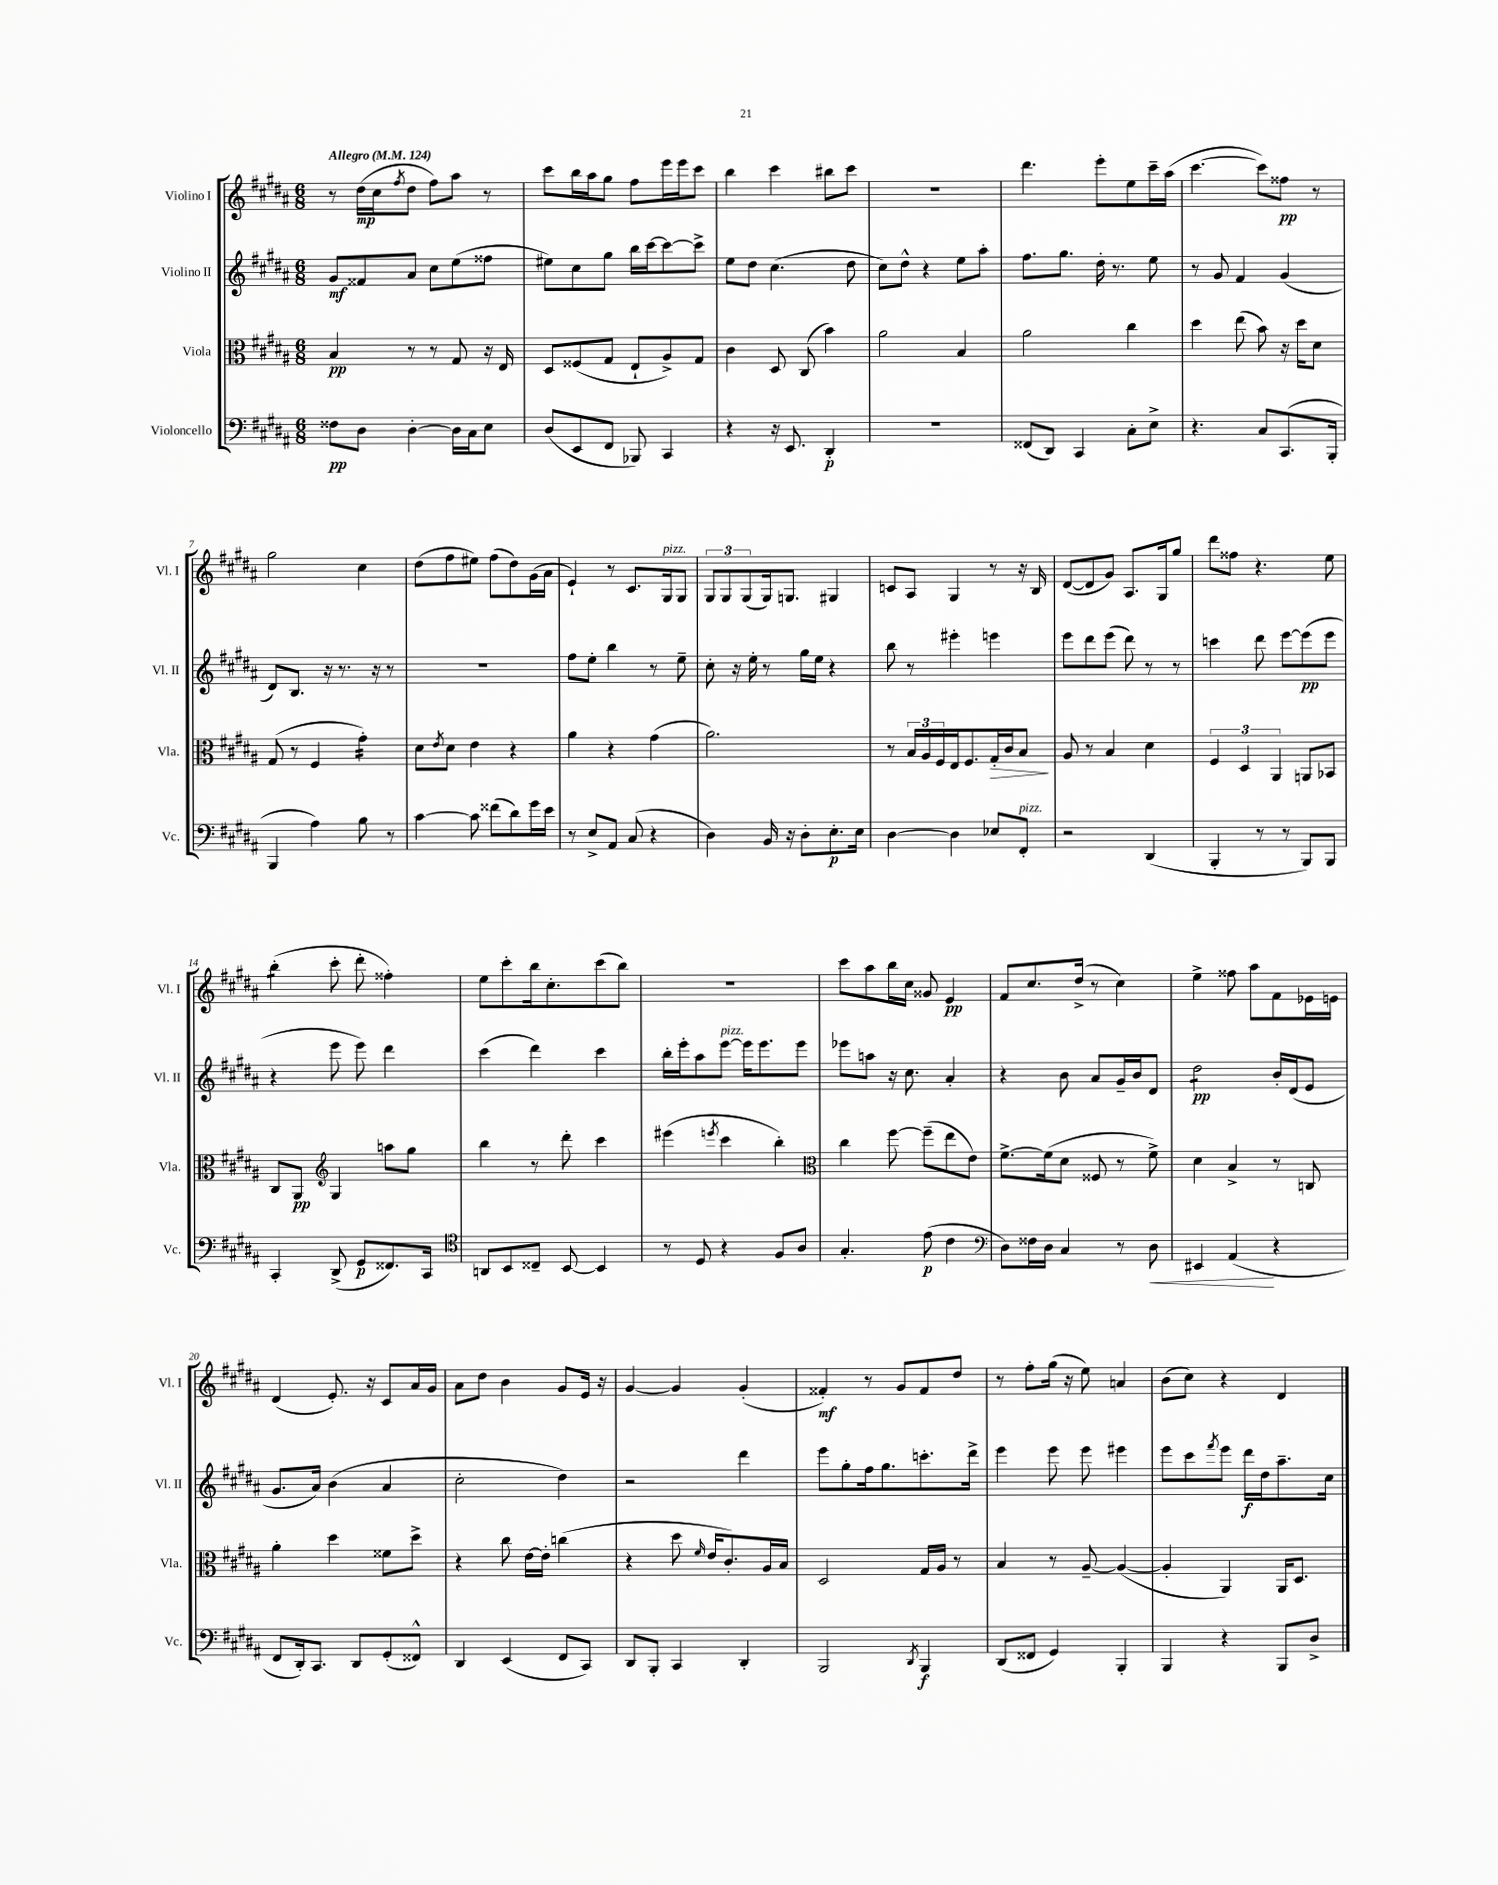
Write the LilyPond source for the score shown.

<<
\new StaffGroup <<
\new Staff = "s0" \with { instrumentName = "Violino I" shortInstrumentName = "Vl. I" } {
    \clef treble \key b \major \numericTimeSignature \time 6/8 \tempo "Allegro" 4 = 124
    r8 dis''16\mp( cis''16 \acciaccatura { fis''8 } dis''8 fis''8) ais''8 r8 |
    cis'''8 b''16 ais''16 gis''8 fis''8 e'''16 e'''16 cis'''8 |
    b''4 cis'''4 bis''8 cis'''8 |
    R2. |
    dis'''4. e'''8-. e''8 cis'''16-- ais''16( |
    cis'''4.~ cis'''8) fisis''8\pp r8 |
    gis''2 cis''4 |
    dis''8( fis''8 eis''8) fis''8( dis''8) gis'16( ais'16 |
    e'4-!) r8 cis'8. gis16^\markup { \italic "pizz." } gis8 |
    \tuplet 3/2 { gis8 gis8 gis8( } gis16) g8. gis4 |
    c'8 ais8 gis4 r8 r16 b16 |
    dis'8~( dis'8 gis'8) ais8. gis16 gis''8 |
    dis'''8 fisis''8 r4. e''8 |
    b''4:8-.( cis'''8-. dis'''8-. fisis''4-.) |
    e''8 cis'''8-. b''16 cis''8.-. cis'''8( b''8) |
    R2. |
    cis'''8 ais''8 b''16 cis''16 gisis'8 e'4\pp |
    fis'8 cis''8. dis''16->( r8 cis''4) |
    e''4-> fisis''8 ais''8 fis'8 ees'16 e'16 |
    dis'4( e'8.-.) r16 cis'8 ais'16 gis'16 |
    ais'8 dis''8 b'4 gis'8 e'16 r16 |
    gis'4~ gis'4 gis'4-.( |
    fisis'4-.\mf) r8 gis'8 fisis'8 dis''8 |
    r8 fis''8-. gis''16( r16 e''8) a'4 |
    b'8( cis''8) r4 dis'4 \bar "|." |
}
\new Staff = "s1" \with { instrumentName = "Violino II" shortInstrumentName = "Vl. II" } {
    \clef treble \key b \major \numericTimeSignature \time 6/8
    gis'8\mf fisis'8 ais'8 cis''8 e''8( fisis''8 |
    eis''8) cis''8 gis''8 b''16 cis'''16~ cis'''8~ cis'''8-> |
    e''8 dis''8 cis''4.( dis''8 |
    cis''8) dis''8-^ r4 e''8 ais''8-. |
    fis''8. gis''8. dis''16-. r8. e''8 |
    r8 gis'8 fis'4 gis'4( |
    dis'8) b8. r16 r8. r16 r8 |
    R2. |
    fis''8 e''8-. b''4 r8 e''8-- |
    cis''8-. r16 e''16-. r8 gis''16 e''16 r4 |
    b''8 r8 eis'''4-. e'''4 |
    e'''8 dis'''8 e'''8( dis'''8) r8 r8 |
    c'''4 dis'''8 e'''8~ e'''8\pp( e'''8 |
    r4 e'''8 e'''8) dis'''4 |
    cis'''4( dis'''4) cis'''4 |
    b''16-. e'''16-. ais''8 e'''8~^\markup { \italic "pizz." } e'''16 e'''8. e'''8 |
    ees'''8 a''8 r16 cis''8. ais'4-. |
    r4 b'8 ais'8 gis'16-- b'16 dis'8 |
    dis''2:8\pp b'16-. dis'16( e'8 |
    gis'8. ais'16) b'4( ais'4 |
    cis''2-. dis''4) |
    r2 dis'''4 |
    e'''8 gis''8-. fis''16 gis''8. c'''8.-. dis'''16-> |
    e'''4 e'''8 e'''8 eis'''4 |
    e'''8 cis'''8 \acciaccatura { fis'''8 } e'''8 dis'''16\f dis''16 ais''8.-- cis''16 \bar "|." |
}
\new Staff = "s2" \with { instrumentName = "Viola" shortInstrumentName = "Vla." } {
    \clef alto \key b \major \numericTimeSignature \time 6/8
    b4\pp r8 r8 gis8 r16 e16 |
    dis8 fisis8( gis8 e8-! ais8->) gis8 |
    cis'4 dis8 cis8( b'4) |
    ais'2 b4 |
    ais'2 cis''4 |
    dis''4 e''8( b'8) r16 dis''16 dis'8 |
    gis8( r8 fis4 gis'4:16-.) |
    dis'8 \acciaccatura { e'8 } dis'8 e'4 r4 |
    ais'4 r4 gis'4( |
    ais'2.) |
    r8 \tuplet 3/2 { b16 ais16 fis16 } e16 fis8. gis16-.\> cis'16 b8\! |
    ais8 r8 b4 dis'4 |
    \tuplet 3/2 { fis4 dis4 ais,4 } a,8 bes,8 |
    cis8 ais,8\pp \clef treble gis4 a''8 gis''8 |
    b''4 r8 dis'''8-. cis'''4 |
    eis'''4( \acciaccatura { e'''8 } cis'''4 b''4-.) |
    \clef alto cis''4 fis''8~ fis''8--( e''8 e'8) |
    fis'8.~-> fis'16( dis'8 fisis8 r8 fis'8->) |
    dis'4 b4-> r8 c8 |
    ais'4-. dis''4 fisis'8 dis''8-> |
    r4 cis''8 e'16~ e'16-. c''4( |
    r4 dis''8 \grace { fis'16 } e'16 cis'8.-.) ais16 b16 |
    dis2 gis16 ais16 r8 |
    b4 r8 ais8~-- ais4~( |
    ais4-. ais,4) ais,16 dis8. \bar "|." |
}
\new Staff = "s3" \with { instrumentName = "Violoncello" shortInstrumentName = "Vc." } {
    \clef bass \key b \major \numericTimeSignature \time 6/8
    fisis8\pp dis8 dis4~-. dis16 cis16 e8 |
    dis8( e,8 fis,8 bes,,8) cis,4 |
    r4 r16 e,8. dis,4-.\p |
    R2. |
    fisis,8( dis,8) cis,4 cis8-. e8-> |
    r4. cis8 cis,8.( b,,16-. |
    b,,4 ais4) b8 r8 |
    cis'4~ cis'8 fisis'8( dis'8) gis'16 e'16 |
    r8 e8-> ais,8 cis8( r4 |
    dis4) b,16 r16 dis8-. e8.-.\p e16 |
    dis4~ dis4 ees8 fis,8-.^\markup { \italic "pizz." } |
    r2 dis,4( |
    b,,4-. r8 r8 b,,8) b,,8 |
    cis,4-. dis,8->( gis,8\p fisis,8.) cis,16 |
    \clef tenor a,8 b,8 cisis8-- b,8~ b,4 |
    r8 dis8 r4 fis8 ais8 |
    gis4.-. e'8\p( cis'4 |
    \clef bass dis8) fisis16 dis16 cis4 r8 dis8\< |
    eis,4 ais,4\!( r4 |
    fis,8 dis,16-.) cis,8. dis,8 gis,8-.( fisis,8-^) |
    dis,4 e,4( fis,8 cis,8) |
    dis,8 b,,8-. cis,4 dis,4-. |
    b,,2 \acciaccatura { dis,8 } b,,4\f |
    dis,8( fisis,8 gis,4) b,,4-. |
    b,,4 r4 b,,8 dis8-> \bar "|." |
}
>>
>>
